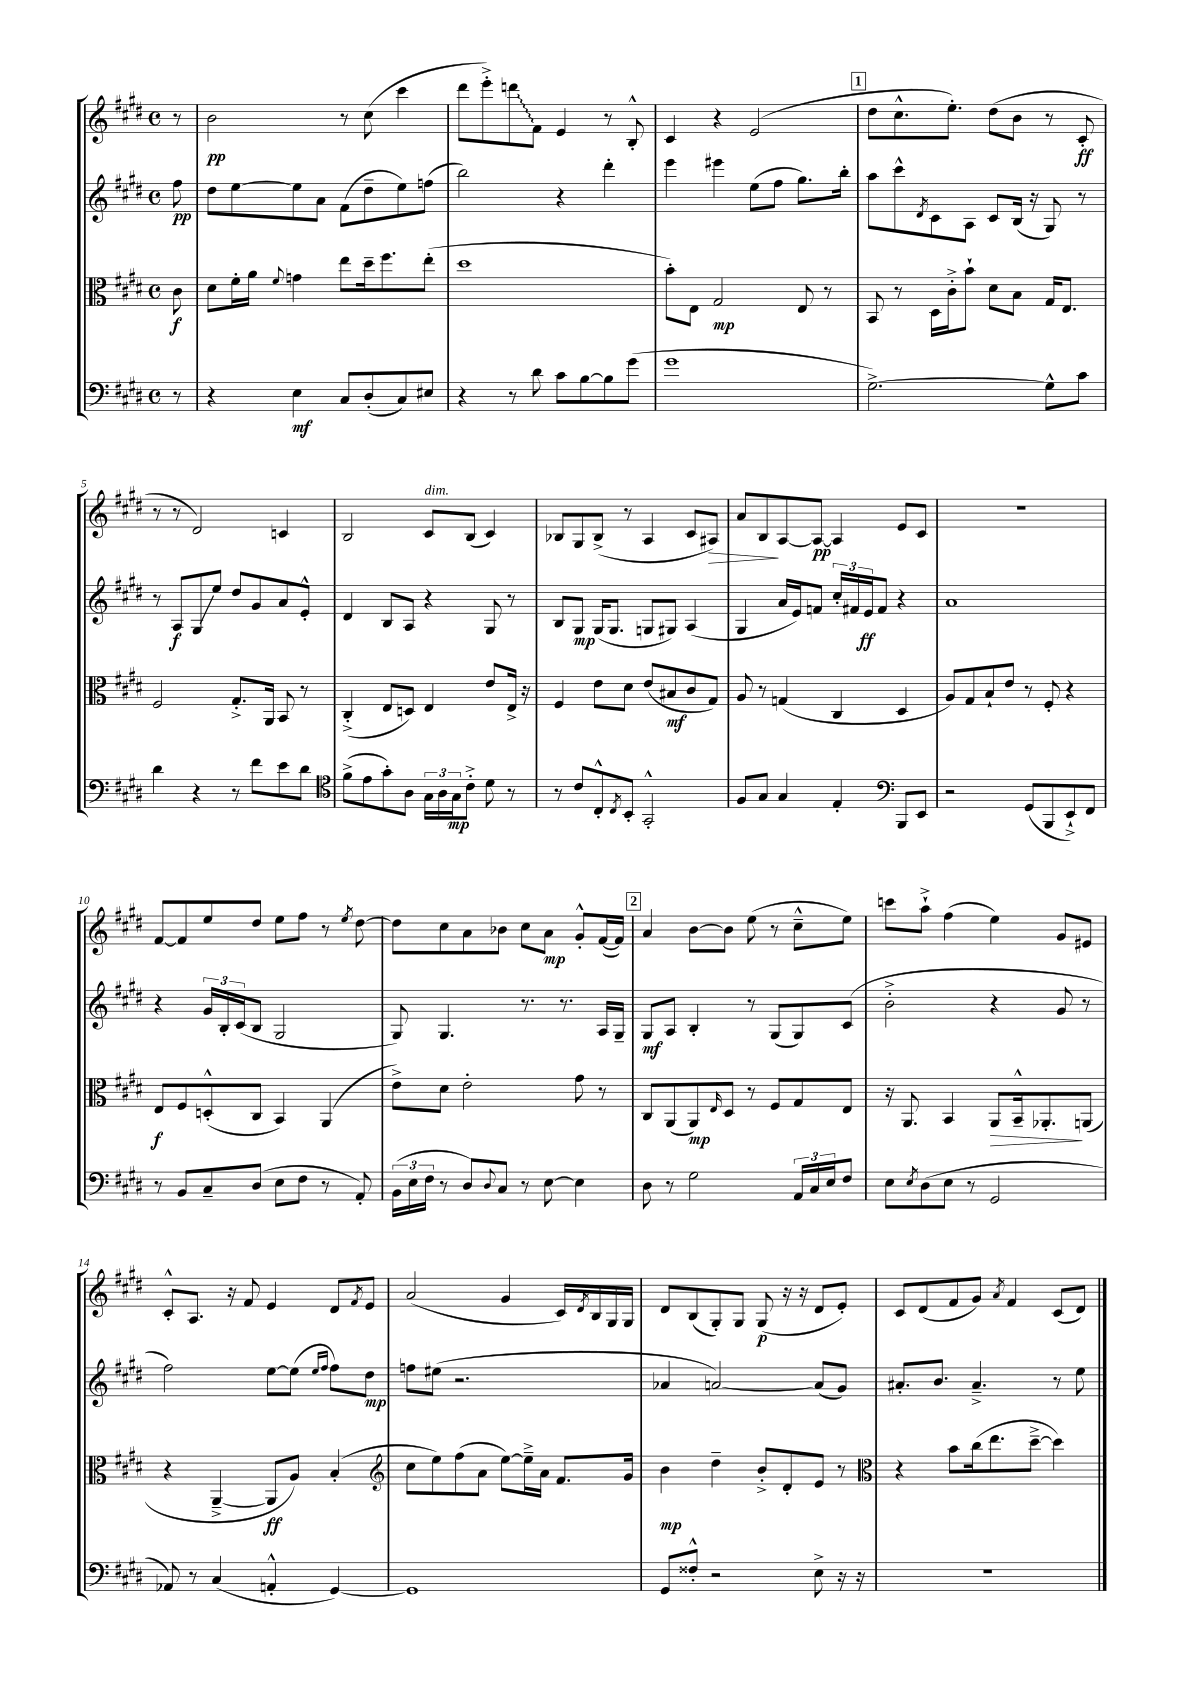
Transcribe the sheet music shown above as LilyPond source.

<<
\new StaffGroup <<
\new Staff = "s0" {
    \clef treble \key e \major \defaultTimeSignature \time 4/4 \partial 8
    r8 |
    b'2\pp r8 cis''8( cis'''4 |
    dis'''8 e'''8-.->) \once \override Glissando.style = #'zigzag d'''8\glissando fis'8 e'4 r8 b8-.-^ |
    cis'4 r4 e'2( |
    \mark \markup { \box "1" } dis''8 cis''8.-^ e''8.-.) dis''8( b'8 r8 cis'8-.\ff |
    r8 r8 dis'2) c'4 |
    b2 cis'8^\markup { \italic "dim." } b8( cis'4) |
    bes8 gis8 bes8->( r8 a4 cis'8 ais8\>) |
    a'8 b8\! a8~ a8~\pp a4 e'8 cis'8 |
    R1 |
    fis'8~ fis'8 e''8 dis''8 e''8 fis''8 r8 \acciaccatura { e''8 } dis''8~ |
    dis''8 cis''8 a'8 bes'8 cis''8 a'8\mp gis'8-.-^ fis'16~( fis'16) |
    \mark \markup { \box "2" } a'4 b'8~ b'8 e''8( r8 cis''8---^ e''8) |
    c'''8 a''8-!-> fis''4( e''4) gis'8 eis'8 |
    cis'8-.-^ a8. r16 fis'8 e'4 dis'8 \acciaccatura { fis'8 } e'8 |
    a'2( gis'4 cis'16) \acciaccatura { dis'8 } b16 gis16 gis16 |
    dis'8 b8( gis8-.) gis8 gis8\p( r16 r16 dis'8 e'8-.) |
    cis'8 dis'8( fis'8 gis'8) \acciaccatura { a'8 } fis'4 cis'8( dis'8) \bar "|." |
}
\new Staff = "s1" {
    \clef treble \key e \major \defaultTimeSignature \time 4/4 \partial 8
    fis''8\pp |
    dis''8 e''8~ e''8 a'8 fis'8( dis''8-- e''8) f''8( |
    b''2) r4 dis'''4-. |
    e'''4 eis'''4 e''8( fis''8 gis''8.) b''16-. |
    \mark \markup { \box "1" } a''8 cis'''8-^ \acciaccatura { dis'8 } cis'8 a8 cis'8 b16( r16 gis8) r8 |
    r8 a8\f gis8\glissando e''8 dis''8 gis'8 a'8 e'8-.-^ |
    dis'4 b8 a8 r4 gis8 r8 |
    b8 gis8\mp gis16( gis8. g8 gis8) a4( |
    gis4 a'16 e'16) f'8 \tuplet 3/2 { cis''16-. fis'16 e'16\ff } fis'8 r4 |
    a'1 |
    r4 \tuplet 3/2 { gis'16 b16-. cis'16( } b8 gis2 |
    gis8) gis4. r8. r8. a16 gis16-- |
    \mark \markup { \box "2" } gis8\mf a8 b4-. r8 gis8( gis8) cis'8( |
    b'2-.-> r4 gis'8 r8 |
    fis''2) e''8~ e''8( \grace { e''16 fis''16 } fis''8) dis''8\mp |
    f''8 eis''8( r2. |
    aes'4 a'2~) a'8( gis'8) |
    ais'8.-. b'8. ais'4.---> r8 e''8 \bar "|." |
}
\new Staff = "s2" {
    \clef alto \key e \major \defaultTimeSignature \time 4/4 \partial 8
    cis'8\f |
    dis'8 fis'16-. a'16 \appoggiatura { fis'8 } g'4 e''8 dis''16-- fis''8. e''8-.( |
    dis''1 |
    b'8-.) e8 gis2\mp e8 r8 |
    \mark \markup { \box "1" } b,8 r8 dis16 cis'16-.-> b'8-! dis'8 b8 gis16 e8. |
    fis2 gis8.-.-> a,16 b,8 r8 |
    cis4-.->( e8 d8) e4 e'8 e16-> r16 |
    fis4 e'8 dis'8 e'8( bis8\mf cis'8 gis8) |
    a8 r8 g4( cis4 dis4 |
    a8) gis8 b8-! e'8 r8 fis8-. r4 |
    e8\f fis8 d8-.-^( cis8 b,4) a,4( |
    e'8->) dis'8 e'2-. gis'8 r8 |
    \mark \markup { \box "2" } cis8 a,8( a,8\mp) \grace { e16 } dis8 r8 fis8 gis8 e8 |
    r16 a,8. b,4 a,8\> b,16---^ aes,8.-.\! a,8( |
    r4 a,4~---> a,8\ff a8) b4-.( |
    \clef treble cis''8 e''8) fis''8( a'8 e''8~) e''16---> a'16 fis'8. gis'16 |
    b'4\mp dis''4-- b'8-.-> dis'8-. e'8 r8 |
    \clef alto r4 b'8 cis''16( e''8. dis''8~---> dis''4) \bar "|." |
}
\new Staff = "s3" {
    \clef bass \key e \major \defaultTimeSignature \time 4/4 \partial 8
    r8 |
    r4 e4\mf cis8 dis8-.( cis8) eis8 |
    r4 r8 dis'8 cis'8 b8~ b8 gis'8( |
    gis'1 |
    \mark \markup { \box "1" } gis2.~->) gis8-^ cis'8 |
    dis'4 r4 r8 fis'8 e'8 dis'8 |
    \clef tenor fis'8->( e'8 gis'8-.) a8 \tuplet 3/2 { gis16 a16 gis16\mp } cis'8-.-> dis'8 r8 |
    r8 cis'8 cis8-.-^ \acciaccatura { cis8 } b,8-. gis,2-.-^ |
    fis8 gis8 gis4 e4-. \clef bass b,,8 e,8 |
    r2 gis,8( b,,8 e,8-!->) fis,8 |
    r8 b,8 cis8-- dis8( e8 fis8 r8 a,8-.) |
    \tuplet 3/2 { b,16( e16 fis16 } r8 dis8) \appoggiatura { dis8 } cis8 r8 e8~ e4 |
    \mark \markup { \box "2" } dis8 r8 gis2 \tuplet 3/2 { a,16 cis16 e16 } fis8 |
    e8 \acciaccatura { e8 } dis8( e8 r8 gis,2 |
    aes,8) r8 cis4( a,4-.-^ gis,4~) |
    gis,1 |
    gis,8 fisis8-.-^ r2 e8-> r16 r16 |
    R1 \bar "|." |
}
>>
>>
